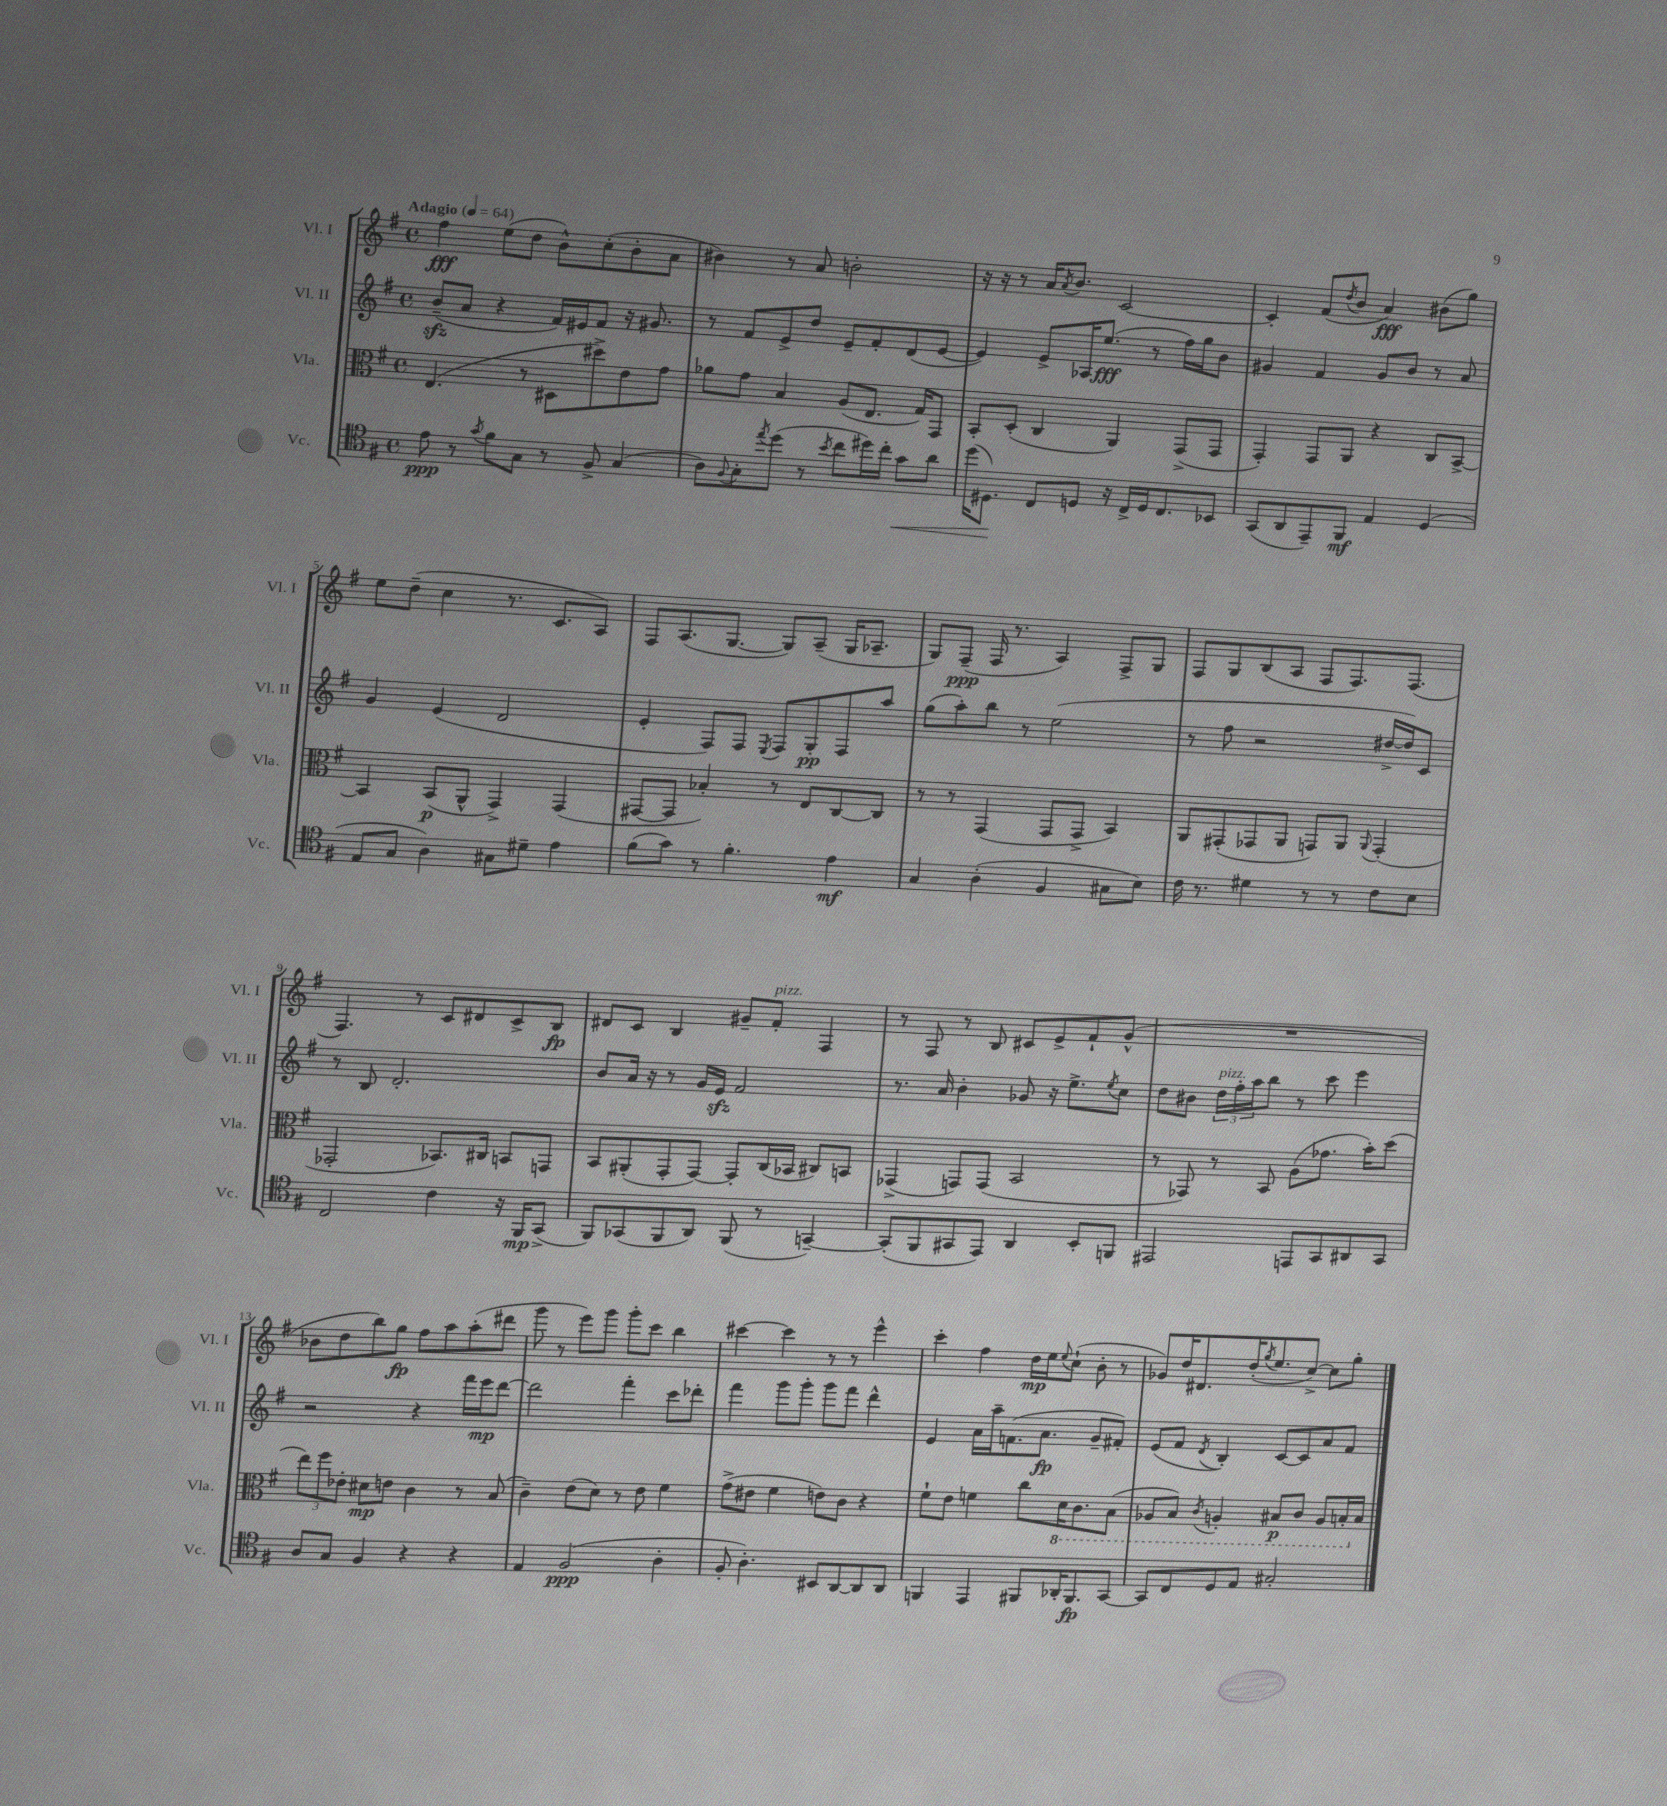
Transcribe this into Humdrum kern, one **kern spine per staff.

**kern	**dynam	**kern	**dynam	**kern	**dynam	**kern	**dynam
*part4	*part4	*part3	*part3	*part2	*part2	*part1	*part1
*staff4	*staff4	*staff3	*staff3	*staff2	*staff2	*staff1	*staff1
*I"Vc.	*	*I"Vla.	*	*I"Vl. II	*	*I"Vl. I	*
*I'Vc.	*	*I'Vla.	*	*I'Vl. II	*	*I'Vl. I	*
*clefC4	*	*clefC3	*	*clefG2	*	*clefG2	*
*k[f#]	*	*k[f#]	*	*k[f#]	*	*k[f#]	*
*M4/4	*	*M4/4	*	*M4/4	*	*M4/4	*
*met(c)	*	*met(c)	*	*met(c)	*	*met(c)	*
*MM64	*	*MM64	*	*MM64	*	*MM64	*
=1	=1	=1	=1	=1	=1	=1	=1
!	!	!	!	!	!	!LO:TX:a:B:t=Adagio	!
8e\	ppp	(4.E/	.	(8bzz~/L	.	4ff#\	fff
8r	.	.	.	8a/J	.	.	.
8qg/	.	.	.	.	.	.	.
8f#\L	.	.	.	4r	.	(8ee\L	.
8G\J	.	8r	.	.	.	8dd\J	.
8r	.	8D#X\L	.	16f#/LL)	.	8b^^\L)	.
.	.	.	.	16e#X/J	.	.	.
8F#^/	.	8dd#X^\)	.	8f#/J	.	(8cc'\	.
(4G/	.	8e\	.	16r	.	8b'\	.
.	.	.	.	8.g#X/	.	.	.
.	.	8g\J	.	.	.	8a\J	.
=2	=2	=2	=2	=2	=2	=2	=2
8A\L)	.	8a-X\L	.	8r	.	4b#X\)	.
8qqF#/	.	.	.	.	.	.	.
8G'\	.	8g\J	.	8f#/L	.	.	.
8qee/	.	.	.	.	.	.	.
(8dd\J	.	4B/	.	8e^/	.	8r	.
8r	.	.	.	8dd/J	.	8a/	.
8qb/	.	.	.	.	.	.	.
8cc\L	.	(8A/L	.	8e~/L	.	2bn'\	.
16dd#X\L)	.	8.E/J	.	8f#'/	.	.	.
16cc'\JJ	.	.	.	.	.	.	.
!	!LO:HP:b	!	!	!	!	!	!
8g\L	<	.	.	(8d/	.	.	.
.	.	16G/KL)	.	.	.	.	.
8a\J	.	8GG/J	.	[8e/J	.	.	.
=3	=3	=3	=3	=3	=3	=3	=3
(16dd\KL	.	8BB'/L	.	4e/])	.	16r	.
8.D#X\J)	.	.	.	.	.	16r	.
.	.	(8D'/J	.	.	.	8r	.
8C/L	[	4C/	.	8e^/L	.	16a/KL	.
.	.	.	.	.	.	8qa/	.
.	.	.	.	.	.	8.b/J	.
8Dn/J	.	.	.	16A-X/K	.	.	.
.	.	.	.	(8.ee/J	fff	.	.
16r	.	4AA/)	.	.	.	[2c/	.
16C^/LL	.	.	.	.	.	.	.
16D/J	.	.	.	8r	.	.	.
8.C/	.	.	.	.	.	.	.
.	.	(8GG^/L	.	16ff#\LL)	.	.	.
.	.	.	.	16gg\J	.	.	.
8BB-X/J	.	8GG/J	.	8b\J	.	.	.
=4	=4	=4	=4	=4	=4	=4	=4
(8GG/L	.	4GG'/)	.	4g#X/	.	4c'/]	.
8AA/	.	.	.	.	.	.	.
8EE~/)	.	8GG/L	.	4f#/	.	(8f#/L	.
.	.	.	.	.	.	8qdd/	.
8FF#/J	mf	8AA/J	.	.	.	8b/J	.
4E/	.	4r	.	8g#/L	.	4a/)	fff
.	.	.	.	8b/J	.	.	.
(4D/	.	8C/L	.	8r	.	(8b#X\L	.
.	.	[8BB^/J	.	8a/	.	8gg\J)	.
!!LO:LB:g=z
=5	=5	=5	=5	=5	=5	=5	=5
8E/L	.	4BB/]	.	4g/	.	8ee\L	.
8G/J	.	.	.	.	.	(8dd~\J	.
4A\)	.	(8BB/L	p	(4e/	.	4cc\	.
.	.	8AA^^/J	.	.	.	.	.
8G#X\L	.	4GG^/)	.	2d/	.	8.r	.
8d#X~\J	.	.	.	.	.	.	.
.	.	.	.	.	.	8.c/L	.
4e\	.	(4GG/	.	.	.	.	.
.	.	.	.	.	.	8A/J)	.
=6	=6	=6	=6	=6	=6	=6	=6
(8f#\L	.	[8GG#X/L	.	4e'/	.	8F#/L	.
8g\J)	.	8GG#/J]	.	.	.	(8.A/	.
8r	.	4B-X'/)	.	8F#/L)	.	.	.
.	.	.	.	.	.	[8.G/J	.
4.f#'\	.	.	.	8F#/J	.	.	.
.	.	.	.	8qE/	.	.	.
.	.	8r	.	8F#/L	.	8G/L])	.
.	.	8E/L	.	8G'/	pp	(8A~/J	.
4e\	mf	[8C/	.	8F#/	.	16G/KL	.
.	.	.	.	.	.	8.A-X~/J	.
.	.	8C/J]	.	8aa/J	.	.	.
=7	=7	=7	=7	=7	=7	=7	=7
4G/	.	8r	.	(8gg\L	.	8G/L)	.
.	.	8r	.	8aa'\)	.	(8F#~/J	ppp
(4A'\	.	(4GG/	.	8bb\J	.	16F#/	.
.	.	.	.	.	.	8.r	.
.	.	.	.	8r	.	.	.
4F#/	.	8GG/L	.	(2ee\	.	4A/)	.
.	.	8GG^/J	.	.	.	.	.
8G#X\L	.	4BB/)	.	.	.	8F#^/L	.
8B\J)	.	.	.	.	.	8G/J	.
=8	=8	=8	=8	=8	=8	=8	=8
16c\	.	8AA/L	.	8r	.	8F#/L	.
8.r	.	.	.	.	.	.	.
.	.	(8GG#X'/	.	8ff#\	.	8G/	.
4d#X\	.	8GG-X/	.	2r	.	(8B/	.
.	.	8AA/J	.	.	.	8A/J	.
8r	.	8GGn/L)	.	.	.	8F#/L	.
8r	.	8AA/J	.	.	.	8.F#/)	.
.	.	8qqAA/	.	.	.	.	.
8c\L	.	(4GG'/	.	[16dd#X^/LL	.	.	.
.	.	.	.	16dd#/J])	.	(8.F#/J	.
8B\J	.	.	.	8c/J	.	.	.
!!LO:LB:g=z
=9	=9	=9	=9	=9	=9	=9	=9
2C/	.	2GG-X'/	.	8r	.	4.F#/)	.
.	.	.	.	8B/	.	.	.
.	.	.	.	2.d'/	.	.	.
.	.	.	.	.	.	8r	.
4c\	.	8.BB-X/L)	.	.	.	8c/L	.
.	.	.	.	.	.	8d#X/	.
.	.	16C#X/Jk	.	.	.	.	.
16r	.	8BBn/L	.	.	.	8c^/	.
16FF#/KL	mp	.	.	.	.	.	.
(8GG^/J	.	8GGn/J	.	.	.	8B/J	fp
=10	=10	=10	=10	=10	=10	=10	=10
8FF#/L)	.	8BB/L	.	8b/L	.	8d#X/L	.
(8GG-X/	.	(8AA#X'/	.	16a/Jk	.	8c/J	.
.	.	.	.	16r	.	.	.
8FF#/	.	8GG'/	.	8r	.	4B/	.
8AA/J)	.	[8GG/J)	.	16g/LL	.	.	.
.	.	.	.	16ezz/JJ	.	.	.
(8FF#/	.	8GG'/L]	.	2f#/	.	8g#X~/L	.
!	!	!	!	!	!	!LO:TX:a:i:t=pizz.	!
8r	.	(16C/L	.	.	.	8f#'/J	.
.	.	16BB-X/JJ	.	.	.	.	.
[4GGn~/)	.	8C#X/L)	.	.	.	4F#/	.
.	.	8BBn/J	.	.	.	.	.
=11	=11	=11	=11	=11	=11	=11	=11
(8GG'/L]	.	(4GG-X^/	.	8.r	.	8r	.
8FF#/	.	.	.	.	.	8F#/	.
.	.	.	.	16a/	.	.	.
8GG#X/	.	8GGn/L)	.	4b'\	.	8r	.
8EE/J)	.	(8GG/J	.	.	.	8B/	.
4AA/	.	2BB/	.	8g-X/	.	8c#X/L	.
.	.	.	.	16r	.	8e^/	.
.	.	.	.	8.ee^\L	.	.	.
8BB'/L	.	.	.	.	.	8f#`/	.
.	.	.	.	8qee/	.	.	.
8FFn/J	.	.	.	8cc\J	.	(8g^^/J	.
=12	=12	=12	=12	=12	=12	=12	=12
2EE#X/	.	8r	.	8dd\L	.	1r	.
.	.	8GG-X/)	.	8b#X\J	.	.	.
!	!	!	!	!LO:TX:a:i:t=pizz.	!	!	!
.	.	8r	.	24dd\LL	.	.	.
.	.	.	.	24ff#'\	.	.	.
.	.	.	.	24aa\J	.	.	.
.	.	8BB/	.	8bb\J	.	.	.
8EEn/L	.	(8A\L	.	8r	.	.	.
8GG/	.	8.g-X\J	.	8ccc\	.	.	.
8AA#X/	.	.	.	4eee\	.	.	.
.	.	16b'\KL)	.	.	.	.	.
8GG/J	.	(8dd\J	.	.	.	.	.
!!LO:LB:g=z
=13	=13	=13	=13	=13	=13	=13	=13
8A/L	.	12ee\L)	.	2r	.	8b-X\L	.
.	.	12ff#\	.	.	.	.	.
8G/J	.	.	.	.	.	8dd\	.
.	.	12e-X'\J	.	.	.	.	.
4F#/	.	8d#X\L	mp	.	.	8bb\)	.
.	.	8en\J	.	.	.	8gg\J	fp
4r	.	4c\	.	4r	.	8ff#\L	.
.	.	.	.	.	.	8aa\	.
4r	.	8r	.	16fff#\LL	.	(8aa'\	.
.	.	.	.	16eee\J	mp	.	.
.	.	(8B/	.	[8ddd\J	.	8ddd#X\J	.
=14	=14	=14	=14	=14	=14	=14	=14
4E/	.	4c~\)	.	2ddd\]	.	8ggg\	.
.	.	.	.	.	.	8r	.
(2F#/	ppp	(8e\L	.	.	.	8eee\L)	.
.	.	8d\J)	.	.	.	8ggg\J	.
.	.	8r	.	4fff#'\	.	8ggg'\L	.
.	.	8e\	.	.	.	8ccc\J	.
4A'\	.	4f#\	.	8ccc\L	.	4bb\	.
.	.	.	.	8ddd-X'\J	.	.	.
=15	=15	=15	=15	=15	=15	=15	=15
8F#'/	.	(8g^\L	.	4fff#\	.	[4ccc#X\	.
4.A'\)	.	8e#X\J	.	.	.	.	.
.	.	4f#\	.	8ggg\L	.	4ccc#\]	.
.	.	.	.	8ggg'\J	.	.	.
8BB#X/L	.	8en\L)	.	8ggg\L	.	8r	.
[8AA/	.	8c\J	.	8fff#\J	.	8r	.
8AA/]	.	4r	.	4ddd^^\	.	4eee^^\	.
8AA/J	.	.	.	.	.	.	.
=16	=16	=16	=16	=16	=16	=16	=16
4FFn/	.	8f#`\L	.	4e/	.	4ccc'\	.
.	.	8e\J	.	.	.	.	.
4EE/	.	4fn\	.	16a\LL	.	4ff#\	.
.	.	.	.	16aa~\J	.	.	.
.	.	.	.	(8.fn\	.	.	.
8FF#X/L	.	8cc\L	.	.	.	16dd\LL	mp
.	.	.	.	8.a\J	fp	16ee\J	.
.	.	.	.	.	.	8qqee/	.
*	*	*8ba	*	*	*	*	*
16AA-X'/K	.	16D\K	.	.	.	(8cc`\J	.
8.FF#/	fp	8.C\	.	.	.	.	.
.	.	.	.	8g~/L	.	8b'\	.
[8GG/J	.	(8BB\J	.	8f#X'/J)	.	8r	.
=17	=17	=17	=17	=17	=17	=17	=17
8GG/L]	.	8AA-X/L	.	(8e/L	.	8g-X/L)	.
8C/	.	8BB/J)	.	8f#/J	.	16dd/K	.
.	.	.	.	.	.	8.d#X/	.
.	.	8qC/	.	8qd/	.	.	.
8D/	.	4AAn'/	.	4B'/)	.	.	.
8E/J	.	.	.	.	.	(16dd'/K	.
.	.	.	.	.	.	8qgg/	.
.	.	.	.	.	.	8.ee/	.
2G#X'/	.	8BB#X/L	p	[8c/L	.	.	.
.	.	8C/J	.	8c/]	.	[8cc^/J)	.
.	.	8AA/L	.	8a/	.	8cc\L]	.
.	.	16BBn'/L	.	8f#/J	.	8gg'\J	.
*	*	*X8ba	*	*	*	*	*
.	.	16B/JJ	.	.	.	.	.
==	==	==	==	==	==	==	==
*-	*-	*-	*-	*-	*-	*-	*-
